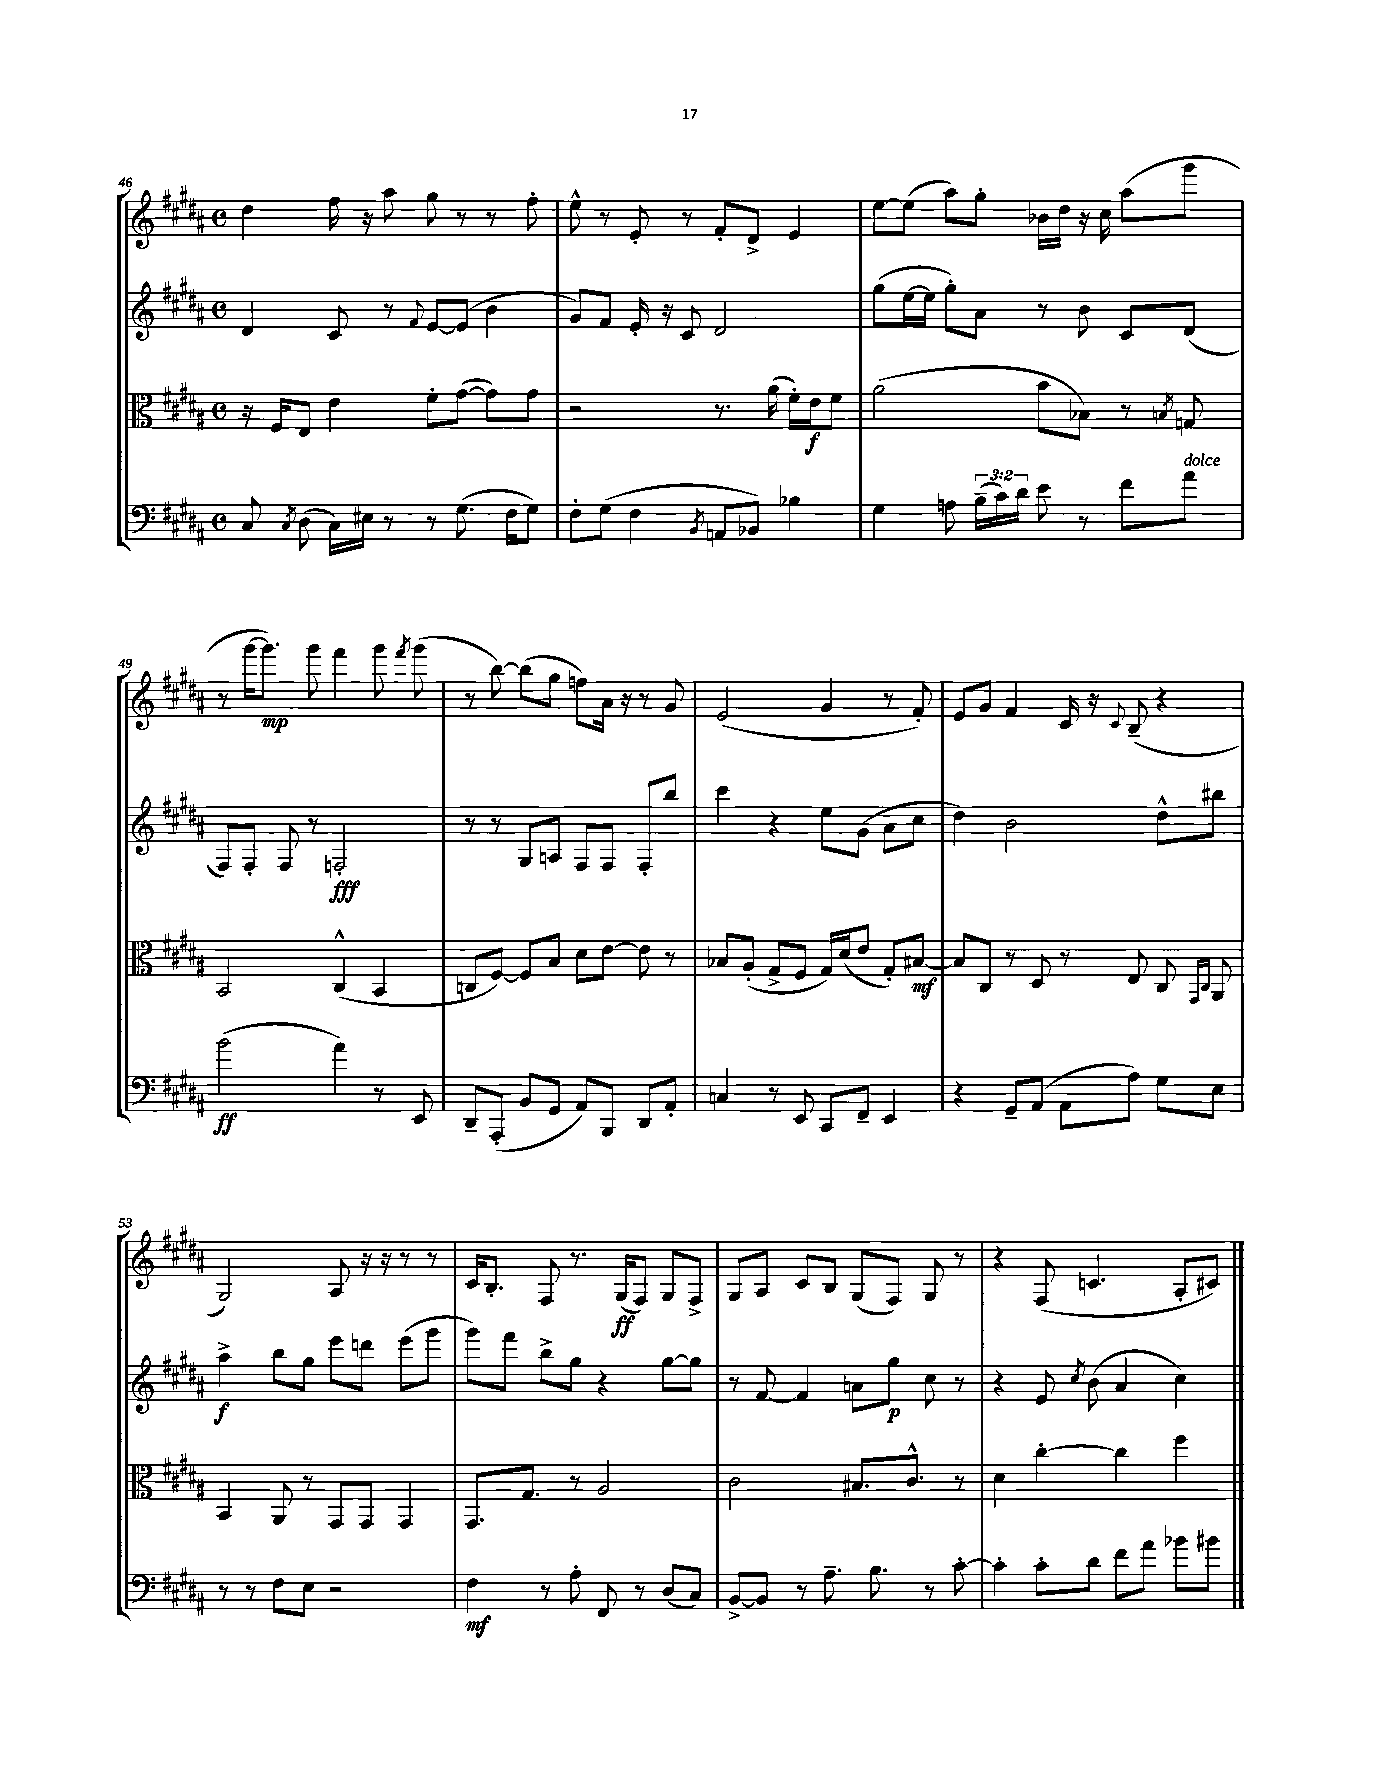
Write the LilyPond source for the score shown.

<<
\new StaffGroup <<
\new Staff = "s0" {
    \clef treble \key b \major \defaultTimeSignature \time 4/4
    \autoBeamOff dis''4 fis''16 r16 ais''8 gis''8 r8 r8 fis''8-. |
    e''8-^ r8 e'8-. r8 fis'8[-. dis'8]-> e'4 |
    e''8[~ e''8]( ais''8[) gis''8]-. bes'16[ dis''16] r16 cis''16 ais''8[( gis'''8] |
    r8 gis'''16[~ gis'''8.]\mp) gis'''8 fis'''4 gis'''8 \acciaccatura { fis'''8 } gis'''8( |
    r8 b''8~) b''8[( gis''8] f''8[) ais'16] r16 r8 gis'8 |
    e'2( gis'4 r8 fis'8-.) |
    e'8[ gis'8] fis'4 cis'16 r16 \appoggiatura { cis'8 } b8--( r4 |
    gis2) ais8 r16 r16 r8 r8 |
    cis'16[ b8.]-. fis8 r8. gis16[\ff( fis8]) gis8[ fis8]-> |
    gis8[ ais8] cis'8[ b8] gis8[( fis8]) gis8 r8 |
    r4 fis8( c'4. ais8[-. cis'8]) \bar "|." |
}
\new Staff = "s1" {
    \clef treble \key b \major \defaultTimeSignature \time 4/4
    \autoBeamOff dis'4 cis'8 r8 \appoggiatura { fis'8 } e'8[~ e'8]( b'4 |
    gis'8[) fis'8] e'16-. r16 cis'8 dis'2 |
    gis''8[( e''16~ e''16] gis''8[-.) ais'8] r8 b'8 cis'8[ dis'8]( |
    fis8[) fis8]-. fis8 r8 f2-.\fff |
    r8 r8 gis8[ a8] fis8[ fis8] fis8[-. b''8] |
    cis'''4 r4 e''8[ gis'8]( ais'8[ cis''8] |
    dis''4) b'2 dis''8[-^ bis''8] |
    ais''4->\f b''8[ gis''8] e'''8[ d'''8] e'''8[( gis'''8] |
    gis'''8[) fis'''8] b''8[-> gis''8] r4 gis''8[~ gis''8] |
    r8 fis'8~ fis'4 a'8[ gis''8]\p cis''8 r8 |
    r4 e'8 \acciaccatura { cis''8 } b'8( ais'4 cis''4) \bar "|." |
}
\new Staff = "s2" {
    \clef alto \key b \major \defaultTimeSignature \time 4/4
    \autoBeamOff r16 fis16[ e8] e'4 fis'8[-. gis'8]~( gis'8[) gis'8] |
    r2 r8. ais'16( fis'16[-.) e'16\f fis'8] |
    ais'2( b'8[ bes8]) r8 \acciaccatura { b8 } g8 |
    b,2 cis4-^( b,4 |
    c8[ fis8]~) fis8[ b8] dis'8[ e'8]~ e'8 r8 |
    bes8[ ais8]-.( gis8[-> fis8] gis16[) dis'16( e'8] gis8[-.) bis8]~\mf |
    bis8[ cis8] r8 dis8 r8 e8 cis8 \grace { gis,16[ cis16] } ais,8 |
    b,4 ais,8 r8 gis,8[ gis,8] gis,4 |
    gis,8.[ gis8.] r8 ais2 |
    cis'2 bis8.[ cis'8.]-^ r8 |
    dis'4 cis''4~-. cis''4 fis''4 \bar "|." |
}
\new Staff = "s3" {
    \clef bass \key b \major \defaultTimeSignature \time 4/4 \override Staff.TupletNumber.text = #tuplet-number::calc-fraction-text
    \autoBeamOff cis8 \acciaccatura { cis8 } dis8( cis16[) eis16] r8 r8 gis8.( fis16[ gis8]) |
    fis8[-. gis8]( fis4 \acciaccatura { b,8 } a,8[ bes,8]) bes4 |
    gis4 a8 \tuplet 3/2 { b16[--( cis'16) dis'16] } e'8 r8 fis'8[ ais'8]^\markup { \italic "dolce" } |
    b'2\ff( ais'4) r8 e,8 |
    dis,8[-- ais,,8]-.( b,8[ gis,8] ais,8[) b,,8] dis,8[ ais,8]-. |
    c4 r8 e,8 cis,8[ fis,8]-- e,4 |
    r4 gis,8[-- ais,8]( ais,8[ ais8]) gis8[ e8] |
    r8 r8 fis8[ e8] r2 |
    fis4\mf r8 ais8-. fis,8 r8 dis8[( cis8]) |
    b,8[~-> b,8] r8 ais8.-- b8. r8 cis'8~-. |
    cis'4-. cis'8[-. dis'8] fis'8[ ais'8] bes'8[ bis'8] \bar "|." |
}
>>
>>
\layout { \context { \Score currentBarNumber = #46 } }
